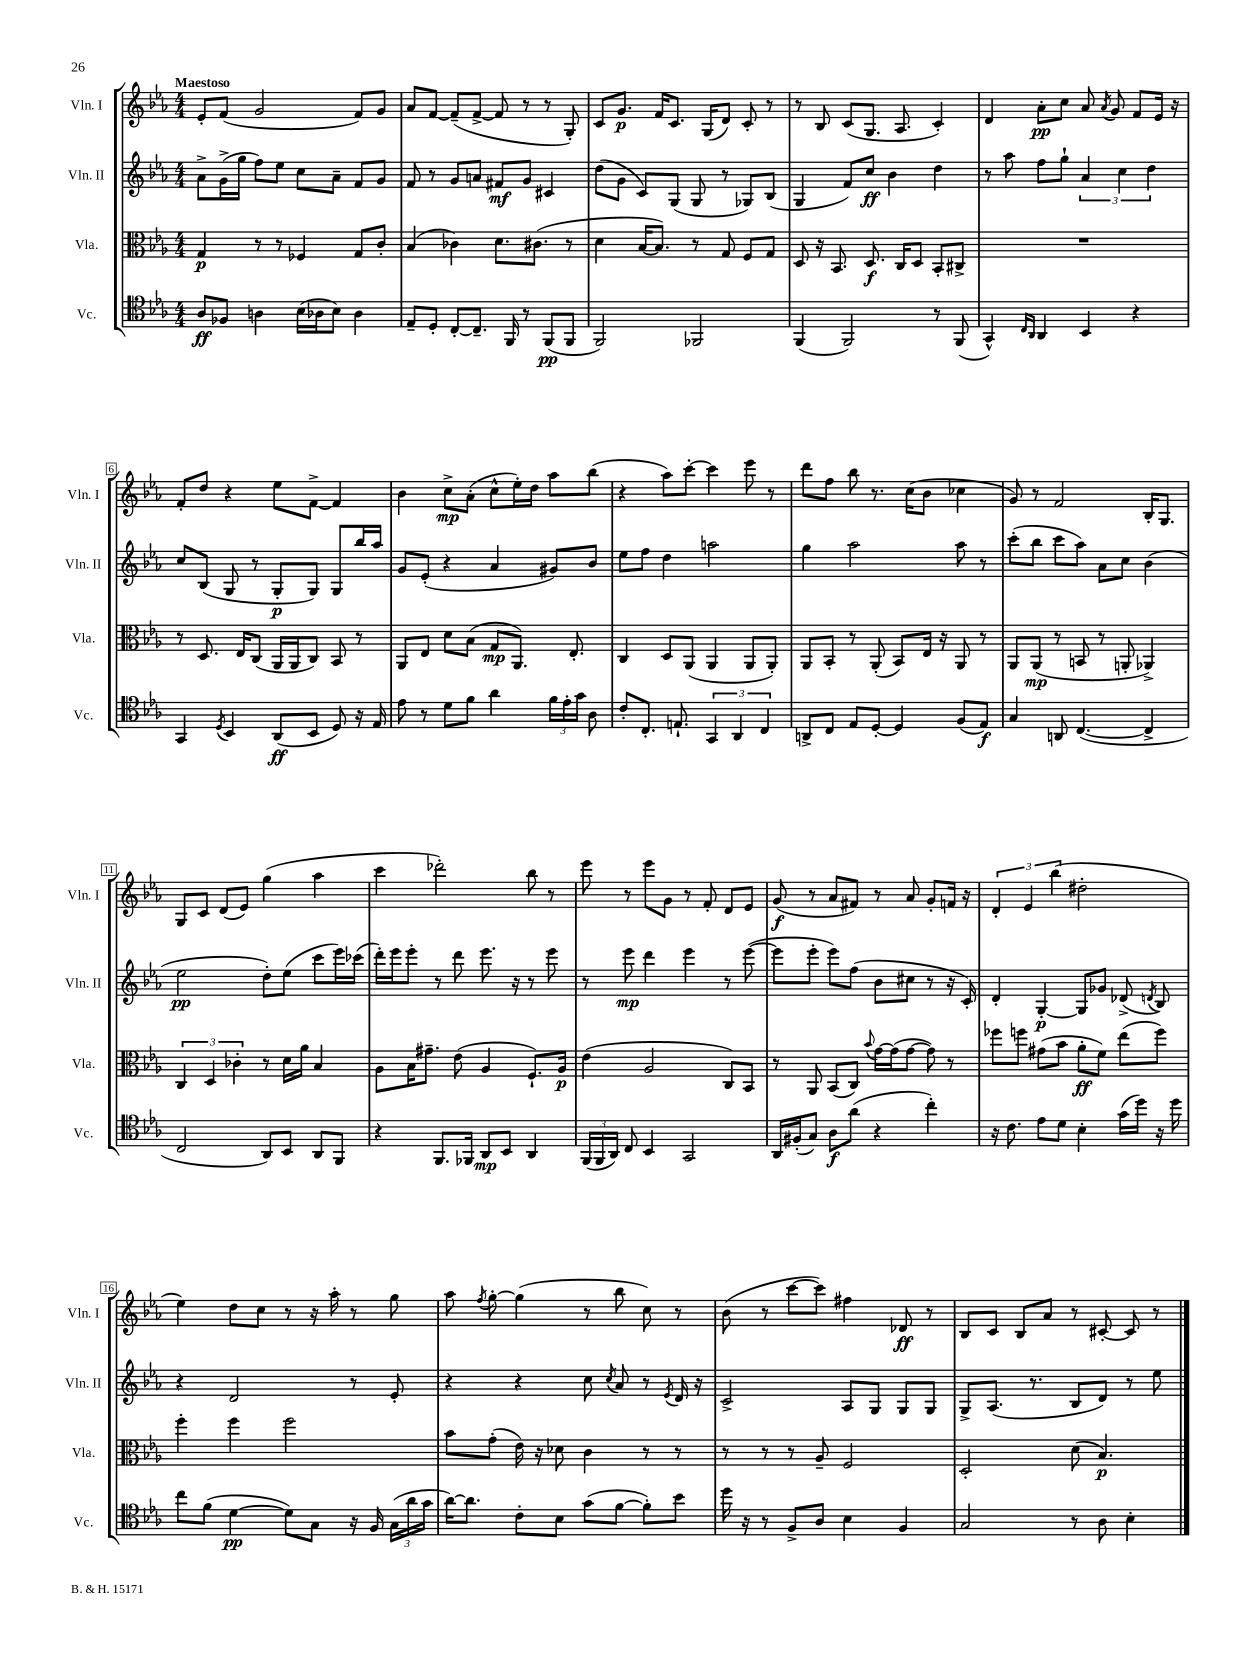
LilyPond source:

<<
\new StaffGroup <<
\new Staff = "s0" \with { instrumentName = "Vln. I" shortInstrumentName = "Vln. I" } {
    \clef treble \key ees \major \numericTimeSignature \time 4/4 \tempo "Maestoso"
    \autoBeamOff ees'8[-. f'8]( g'2 f'8[) g'8] |
    aes'8[ f'8]~ f'8[--( f'8]~-> f'8 r8 r8 g8-.) |
    c'8[ g'8.]\p f'16[ c'8.] g16[( d'8]) c'8-. r8 |
    r8 bes8 c'8[( g8.] aes8. c'4-.) |
    d'4 aes'8[-.\pp c''8] aes'8 \acciaccatura { aes'8 } g'8 f'8[ ees'16] r16 |
    f'8[-. d''8] r4 ees''8[ f'8]~-> f'4 |
    bes'4 c''8[->\mp aes'8]-.( c''8[-^ ees''16-.) d''16] aes''8[ bes''8]( |
    r4 aes''8[) c'''8]~-. c'''4 ees'''8 r8 |
    d'''8[ f''8] bes''8 r8. c''16[( bes'8] ces''4 |
    g'8) r8 f'2 bes16[-. g8.] |
    g8[ c'8] d'8[( ees'8]) g''4( aes''4 |
    c'''4 des'''2-.) bes''8 r8 |
    ees'''8 r8 ees'''8[ g'8] r8 f'8-. d'8[ ees'8] |
    g'8\f( r8 aes'8[ fis'8]) r8 aes'8 g'8[-. f'16] r16 |
    \tuplet 3/2 { d'4-. ees'4 bes''4( } dis''2-. |
    ees''4) d''8[ c''8] r8 r16 aes''16-. r8 g''8 |
    aes''8 \acciaccatura { f''8 } g''8~-. g''4( r8 bes''8 c''8) r8 |
    bes'8( r8 c'''8[~ c'''8]) fis''4 des'8\ff r8 |
    bes8[ c'8] bes8[ aes'8] r8 cis'8~-. cis'8 r8 \bar "|." |
}
\new Staff = "s1" \with { instrumentName = "Vln. II" shortInstrumentName = "Vln. II" } {
    \clef treble \key ees \major \numericTimeSignature \time 4/4
    \autoBeamOff aes'8[-> g'16->( g''16] f''8[) ees''8] c''8[ aes'8]-- f'8[ g'8] |
    f'8 r8 g'8[ a'8] fis'8[\mf g'8] cis'4 |
    d''8[( g'8] c'8[) g8]( g8 r8 ges8[) bes8]( |
    g4 f'8[) c''8]\ff bes'4 d''4 |
    r8 aes''8 f''8[ g''8]-! \tuplet 3/2 { aes'4 c''4 d''4 } |
    c''8[ bes8]( g8 r8 g8[-.\p g8]) g8[ bes''16 aes''16] |
    g'8[ ees'8]-.( r4 aes'4 gis'8[) bes'8] |
    ees''8[ f''8] d''4 a''2 |
    g''4 aes''2 aes''8 r8 |
    c'''8[-.( bes''8] c'''8[ aes''8]) aes'8[ c''8] bes'4( |
    ees''2\pp d''8[-.) ees''8]( c'''8[ ees'''16) ces'''16]( |
    d'''16[-.) ees'''16 ees'''8]-. r8 d'''8 ees'''8. r16 r8 ees'''8 |
    r8 ees'''8\mp d'''4 ees'''4 r8 ees'''8~( |
    ees'''8[ ees'''8]-. ees'''8[) f''8]( bes'8[ cis''8] r8 r16 c'16-.) |
    d'4-. g4~-.\p g8[ ges'8] des'8->( \acciaccatura { d'8 } bes8) |
    r4 d'2 r8 ees'8-. |
    r4 r4 c''8 \acciaccatura { c''8 } aes'8 r8 \acciaccatura { ees'8 } d'16 r16 |
    c'2-> aes8[ g8] g8[ g8] |
    g8[-> aes8.]( r8. bes8[ d'8]) r8 ees''8 \bar "|." |
}
\new Staff = "s2" \with { instrumentName = "Vla." shortInstrumentName = "Vla." } {
    \clef alto \key ees \major \numericTimeSignature \time 4/4
    \autoBeamOff g4\p r8 r8 fes4 g8[ c'8]-. |
    bes4( ces'4) d'8.[ cis'8.]( r8 |
    d'4 bes16[~ bes8.]) r8 g8 f8[ g8] |
    d8 r16 bes,8. d8.\f c16[ d8] bes,8[-. cis8]-> |
    R1 |
    r8 d8. ees16[ c8]( aes,16[ aes,16 c8]) bes,8 r8 |
    aes,8[ ees8] d'8[ bes8]( g8[\mp aes,8.]) ees8.-. |
    c4 d8[ aes,8]( aes,4 aes,8[ aes,8]-.) |
    aes,8[ bes,8]-. r8 aes,8-.( bes,8[) ees16] r16 aes,8 r8 |
    aes,8[ aes,8]\mp( r8 b,8 r8 a,8-. aes,4->) |
    \tuplet 3/2 { c4 d4 ces'4-. } r8 d'16[ aes'16] bes4 |
    aes8[ bes16 gis'8.]-- ees'8( aes4 f8.[-!) aes16]\p |
    ees'4( aes2 c8[) bes,8] |
    r8 aes,8 bes,8[( c8]) \appoggiatura { bes'8 } g'16[~ g'16( g'8]~ g'8) r8 |
    fes''8[ f''8] gis'8[( bes'8] aes'8[-.\ff f'8]) ees''8[( f''8]) |
    f''4-. f''4 f''2 |
    bes'8[ g'8]-.( ees'16) r16 des'8 c'4 r8 r8 |
    r8 r8 r8 aes8-- f2 |
    d2-. d'8( bes4.\p) \bar "|." |
}
\new Staff = "s3" \with { instrumentName = "Vc." shortInstrumentName = "Vc." } {
    \clef tenor \key ees \major \numericTimeSignature \time 4/4
    \autoBeamOff aes8[\ff fes8] a4 bes16[( aes16 bes8]) aes4 |
    ees8[-- d8]-. c8[~-. c8.]-- f,16 r8 f,8[\pp( f,8] |
    f,2) fes,2 |
    f,4( f,2) r8 f,8( |
    g,4-^) \grace { c16[ aes,16] } aes,4 bes,4 r4 |
    g,4 \acciaccatura { d8 } bes,4 aes,8[\ff( bes,8] d8) r16 ees16 |
    ees'8 r8 d'8[ f'8] aes'4 \tuplet 3/2 { f'16[ ees'16-. g'16] } aes8 |
    c'8[-. c8.]-. e8.-! \tuplet 3/2 { g,4 aes,4 c4 } |
    a,8[-> c8] ees8[ d8]~-. d4 f8[( ees8]\f) |
    g4 a,8 c4.~( c4-> |
    c2 aes,8[) bes,8] aes,8[ f,8] |
    r4 f,8.[ fes,16] aes,8[\mp bes,8] aes,4 |
    \tuplet 3/2 { f,16[( f,16 aes,16]) } c8 bes,4 g,2 |
    aes,16[ fis16-.( g8]) aes8[\f aes'8]( r4 c''4-.) |
    r16 c'8. ees'8[ d'8] bes4-. g'16[( d''16]) r16 d''16 |
    c''8[ f'8]( d'4~\pp d'8[) g8] r16 f16 \tuplet 3/2 { g16[( aes'16 g'16] } |
    aes'16[~) aes'8.] c'8[-. bes8] g'8[( f'8]~ f'8[-.) bes'8] |
    d''16 r16 r8 f8[-> aes8] bes4 f4 |
    g2 r8 aes8 bes4-. \bar "|." |
}
>>
>>
\layout { \context { \Score \override BarNumber.stencil = #(make-stencil-boxer 0.1 0.3 ly:text-interface::print) } }
